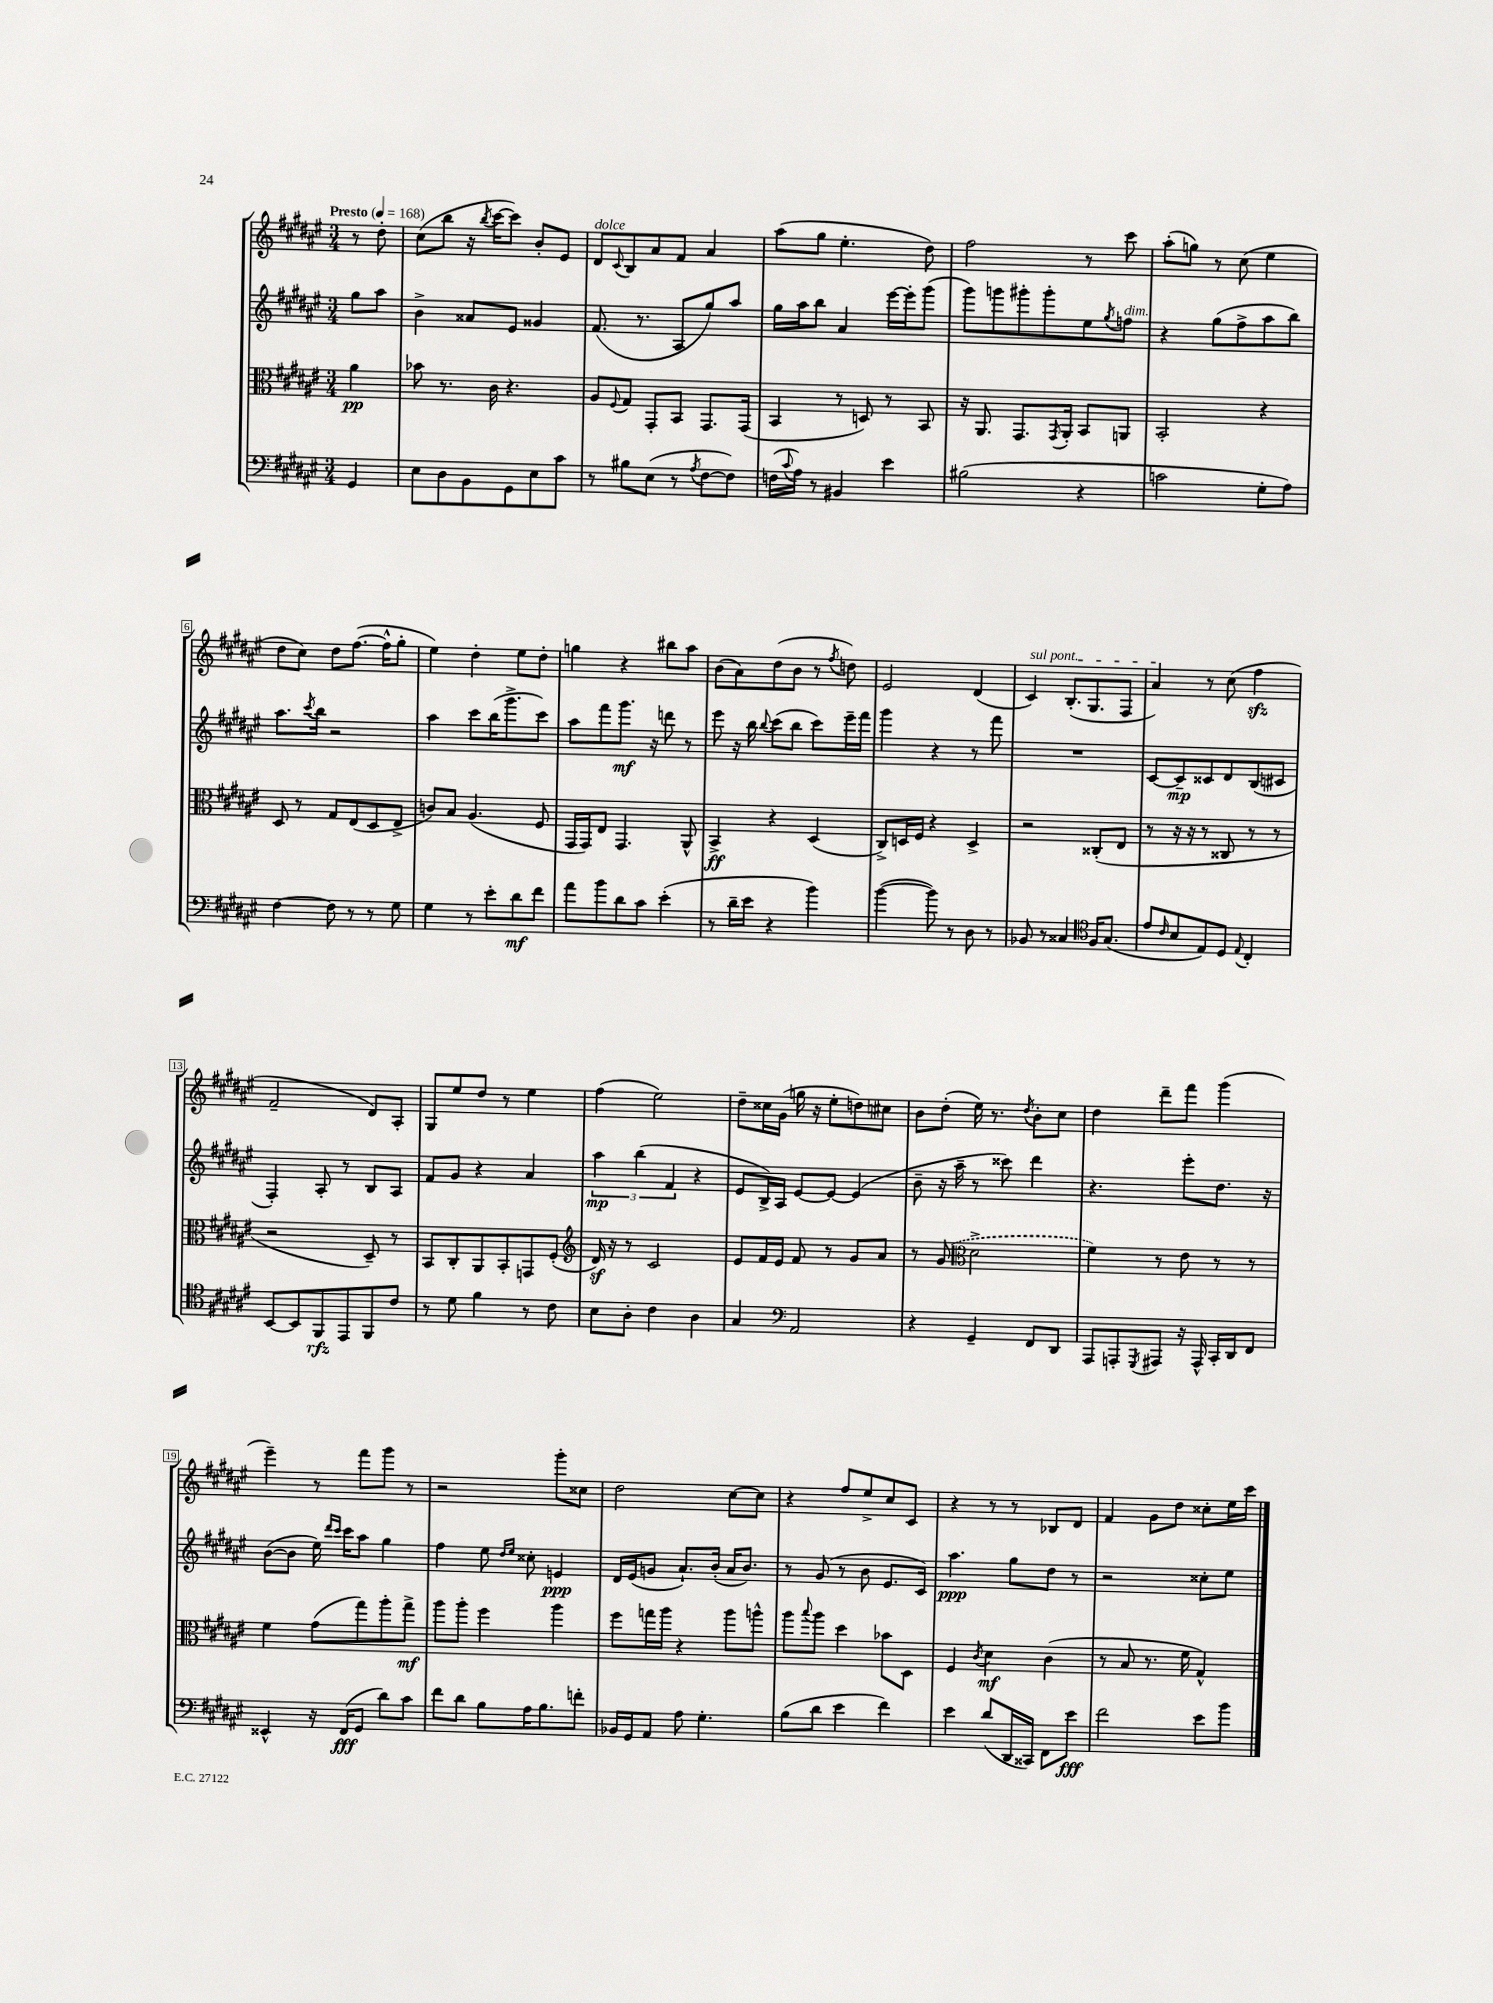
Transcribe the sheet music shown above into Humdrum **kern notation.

**kern	**dynam	**kern	**dynam	**kern	**dynam	**kern
*part4	*part4	*part3	*part3	*part2	*part2	*part1
*staff4	*staff4	*staff3	*staff3	*staff2	*staff2	*staff1
*clefF4	*	*clefC3	*	*clefG2	*	*clefG2
*k[f#c#g#d#a#e#]	*	*k[f#c#g#d#a#e#]	*	*k[f#c#g#d#a#e#]	*	*k[f#c#g#d#a#e#]
*M3/4	*	*M3/4	*	*M3/4	*	*M3/4
*MM168	*	*MM168	*	*MM168	*	*MM168
=	=	=	=	=	=	=
!	!	!	!	!	!	!LO:TX:a:B:t=Presto
4GG#/	.	4a#\	pp	8gg#\L	.	8r
.	.	.	.	8aa#\J	.	8dd#'\
=1	=1	=1	=1	=1	=1	=1
8E#\L	.	8b-X\	.	4b^\	.	(8cc#\L
8D#\	.	8.r	.	.	.	8bb\J
8BB\	.	.	.	8a##X/L	.	16r
.	.	.	.	.	.	8qbb/
.	.	16c#\	.	.	.	[16ccc#\KL
8GG#\	.	4.r	.	8e#/J	.	8ccc#\J])
8E#\	.	.	.	4g##X/	.	8b'/L
8c#\J	.	.	.	.	.	8e#/J
=2	=2	=2	=2	=2	=2	=2
!	!	!	!	!	!	!LO:TX:a:i:t=dolce
8r	.	8A#/L	.	(8.f#/	.	8d#/L
.	.	8qqF#/	.	.	.	8qqc#/
8B#X\L	.	8G#/J	.	.	.	8B/
.	.	.	.	8.r	.	.
(8E#\J	.	8GG#'/L	.	.	.	8a#/
8r	.	8BB/J	.	8A#/L	.	8f#/J
8qA#/	.	.	.	.	.	.
[8F#\L	.	8.GG#/L	.	8gg#/)	.	4a#/
8F#\J])	.	.	.	8aa#/J	.	.
.	.	(16GG#/Jk	.	.	.	.
=3	=3	=3	=3	=3	=3	=3
(16Fn\LL	.	4BB/	.	16gg#\LL	.	(8aa#\L
8qqc#/	.	.	.	.	.	.
16A#\JJ)	.	.	.	16aa#\J	.	.
8r	.	.	.	8bb\J	.	8gg#\J
4BB#X/	.	8r	.	4a#/	.	4.ee#'\
.	.	8Dn/)	.	.	.	.
4e#\	.	8r	.	[16eee#\LL	.	.
.	.	.	.	16eee#'\J]	.	.
.	.	8BB/	.	(8ggg#\J	.	8dd#\)
=4	=4	=4	=4	=4	=4	=4
(2B#X\	.	16r	.	8ggg#\L)	.	2ff#\
.	.	8.AA#/	.	.	.	.
.	.	.	.	8gggn\	.	.
.	.	8.GG#/L	.	8ggg#X'\	.	.
.	.	.	.	8ggg#'\	.	.
.	.	8qGG#/	.	.	.	.
.	.	16AA#'/Jk	.	.	.	.
4r	.	8BB/L	.	8ee#\	.	8r
.	.	.	.	8qgg#/	.	.
!	!	!	!	!LO:TX:a:i:t=dim.	!	!
.	.	8AAn/J	.	8ffn\J	.	8ccc#\
=5	=5	=5	=5	=5	=5	=5
2cn\	.	2BB'/	.	4r	.	(8aa#'\L
.	.	.	.	.	.	8ggn\J)
.	.	.	.	(8gg#\L	.	8r
.	.	.	.	8ff#^\	.	(8cc#\
8G#'\L	.	4r	.	8aa#\	.	4ee#\
8A#\J)	.	.	.	8bb\J)	.	.
!!LO:LB:g=z
=6	=6	=6	=6	=6	=6	=6
[4F#\	.	8D#/	.	8.aa#\L	.	8dd#\L
.	.	8r	.	.	.	8cc#\J)
.	.	.	.	8qccc#/	.	.
.	.	.	.	16bb\Jk	.	.
8F#\]	.	8G#/L	.	2r	.	8dd#\L
8r	.	(8E#/	.	.	.	([8.ff#\J
8r	.	8D#/	.	.	.	.
.	.	.	.	.	.	16ff#^^\KL]
8G#\	.	8E#^/J	.	.	.	8gg#'\J
=7	=7	=7	=7	=7	=7	=7
4G#\	.	8cn/L)	.	4aa#\	.	4ee#\)
.	.	8B/J	.	.	.	.
8r	.	(4.A#/	.	8ccc#\L	.	4dd#'\
8e#'\L	.	.	.	(16bb\K	.	.
.	.	.	.	8.ggg#^\	.	.
8d#\	mf	.	.	.	.	8ee#\L
8f#\J	.	8F#/	.	8ccc#\J)	.	8dd#'\J
=8	=8	=8	=8	=8	=8	=8
8a#\L	.	16GG#/LL	.	8aa#\L	.	4ggn\
.	.	16GG#/J)	.	.	.	.
8b\	.	8E#/J	.	8fff#\	.	.
8d#\	.	4.GG#/	.	8.ggg#\J	mf	4r
8c#\J	.	.	.	.	.	.
.	.	.	.	16r	.	.
(4e#'\	.	.	.	8dddn\	.	8bb#X\L
.	.	8AA#^^/	.	8r	.	8aa#\J
=9	=9	=9	=9	=9	=9	=9
8r	.	4BB^/	ff	8eee#\	.	(8b\L
16d#~\LL	.	.	.	16r	.	8a#\)
16e#\JJ	.	.	.	16bb\	.	.
.	.	.	.	8qqbb/	.	.
4r	.	4r	.	(8ccc#\L	.	(8dd#\
.	.	.	.	8bb\J	.	8b\J
4b\)	.	(4D#/	.	8ccc#\L)	.	8r
.	.	.	.	.	.	8qff#/
.	.	.	.	16eee#~\L	.	8ddn\)
.	.	.	.	16fff#\JJ	.	.
=10	=10	=10	=10	=10	=10	=10
([4b\	.	8C#^/L)	.	4ggg#\	.	2e#/
.	.	16Dn/L	.	.	.	.
.	.	16F#/JJ	.	.	.	.
8b\])	.	4r	.	4r	.	.
8r	.	.	.	.	.	.
8D#\	.	4D^/	.	8r	.	(4d#/
8r	.	.	.	8fff#\	.	.
=11	=11	=11	=11	=11	=11	=11
!	!	!	!	!	!	!LO:TX:a:i:t=sul pont.
8BB-X/	.	2r	.	2.r	.	4c#/)
8r	.	.	.	.	.	.
4C##X/	.	.	.	.	.	(8.B'/L
.	.	.	.	.	.	8.G#/
*clefC4	*	*	*	*	*	*
16F#/KL	.	(8C##X'/L	.	.	.	.
(8.G#/J	.	.	.	.	.	.
.	.	8E#/J	.	.	.	8F#/J
=12	=12	=12	=12	=12	=12	=12
8e#/L	.	8r	.	[8c#/L	.	4a#/)
16qqc#/	.	.	.	.	.	.
8B/	.	16r	.	8c#~/]	mp	.
.	.	16r	.	.	.	.
8E#/)	.	8r	.	8c##X/	.	8r
8D#/J	.	8C##X/	.	8d#/	.	(8cc#\
8qqE#/	.	.	.	.	.	.
4C#'/	.	8r	.	(8B/	.	4ff#zz\
.	.	8r	.	8c#X/J	.	.
!!LO:LB:g=z
=13	=13	=13	=13	=13	=13	=13
[8BB/L	.	2r	.	4F#'/)	.	2f#~/
8BB/]	.	.	.	.	.	.
8FF#/	rfz	.	.	8A#'/	.	.
8EE#/	.	.	.	8r	.	.
8FF#/	.	8D#~/)	.	8B/L	.	8d#/L)
8c#/J	.	8r	.	8A#/J	.	8A#'/J
=14	=14	=14	=14	=14	=14	=14
8r	.	8BB/L	.	8f#/L	.	8G#/L
8d#\	.	8C#'/	.	8g#/J	.	8ee#/
4f#\	.	8AA#/	.	4r	.	8dd#/J
.	.	8BB'/	.	.	.	8r
8r	.	8GGn/	.	4a#/	.	4ee#\
8c#\	.	(8F#'/J	.	.	.	.
=15	=15	=15	=15	=15	=15	=15
*	*	*clefG2	*	*	*	*
8B\L	.	16d#z/)	.	6aa#\	mp	(4ff#\
.	.	16r	.	.	.	.
8A#'\J	.	8r	.	.	.	.
.	.	.	.	(6bb\	.	.
4c#\	.	2c#/	.	.	.	2ee#\)
.	.	.	.	6f#/	.	.
4A#\	.	.	.	4r	.	.
=16	=16	=16	=16	=16	=16	=16
4G#/	.	8e#/L	.	8e#/L	.	8dd#~\L
.	.	16f#/L	.	16B^/L)	.	16cc##X\L
.	.	16e#/JJ	.	16A#/JJ	.	(16g#\JJ
*clefF4	*	*	*	*	*	*
2AA#/	.	8f#/	.	[8e#/L	.	16ggn\
.	.	.	.	.	.	16r
.	.	8r	.	8e#/J_	.	8ee#'\L
.	.	8g#/L	.	(4e#/]	.	8ddn\)
.	.	8a#/J	.	.	.	8cc#X\J
=17	=17	=17	=17	=17	=17	=17
4r	.	8r	.	8b~\	.	8b\L
.	.	(8g#/	.	16r	.	(8dd#'\J
.	.	.	.	16aa#~\	.	.
*	*	*clefC3	*	*	*	*
4GG#~/	.	2d#^\	.	8r	.	16ee#\)
.	.	.	.	.	.	8.r
.	.	.	.	8ccc##X\)	.	.
.	.	.	.	.	.	8qdd#/
8FF#/L	.	.	.	4ddd#\	.	8b'\L
8DD#/J	.	.	.	.	.	8cc#\J
=18	=18	=18	=18	=18	=18	=18
8AAA#/L	.	4f#\)	.	4.r	.	4dd#\
8AAAn'/	.	.	.	.	.	.
8qGGG#/	.	.	.	.	.	.
8AAA#X/J	.	8r	.	.	.	8ddd#~\L
16r	.	8e#\	.	8eee#'\L	.	8fff#\J
16AAA#^^/	.	.	.	.	.	.
16CC#'/LL	.	8r	.	8.dd#\J	.	(4ggg#\
16DD#/J	.	.	.	.	.	.
8FF#/J	.	8r	.	.	.	.
.	.	.	.	16r	.	.
!!LO:LB:g=z
=19	=19	=19	=19	=19	=19	=19
4EE##X^^/	.	4f#\	.	([8b\L	.	4eee#~\)
.	.	.	.	8b\J]	.	.
16r	.	(8g#\L	.	16ee#\)	.	8r
.	.	.	.	16qqddd#/LL	.	.
.	.	.	.	16qqccc#/JJ	.	.
(16FF#/KL	fff	.	.	16ccc#\KL	.	.
8GG#/J	.	8gg#\)	.	8aa#\J	.	8fff#\L
8d#\L)	.	8aa#'\	.	4gg#\	.	8ggg#\J
8c#\J	.	8gg#^\J	mf	.	.	8r
=20	=20	=20	=20	=20	=20	=20
8f#\L	.	8aa#\L	.	4ff#\	.	2r
8d#\J	.	8aa#'\J	.	.	.	.
8B\L	.	4ff#\	.	8ee#\	.	.
.	.	.	.	16qqdd#/LL	.	.
.	.	.	.	16qqee#/JJ	.	.
16A#\K	.	.	.	8cc##X'\	.	.
8.B\	.	.	.	.	.	.
.	.	4aa#\	.	4en/	ppp	8ggg#'\L
8fn'\J	.	.	.	.	.	8cc##X\J
=21	=21	=21	=21	=21	=21	=21
16BB-X/LL	.	8ff#\L	.	16d#/LL	.	2dd#\
16GG#/J	.	.	.	(16e#/J	.	.
8AA#/J	.	16ggn\L	.	8gn/J	.	.
.	.	16aa#\JJ	.	.	.	.
8A#\	.	4r	.	8.a#`/L)	.	.
4.G#'\	.	.	.	.	.	.
.	.	.	.	(16b'/Jk	.	.
.	.	8aa#\L	.	16a#/KL	.	[8cc#\L
.	.	.	.	8.b/J)	.	.
.	.	8aan^^\J	.	.	.	8cc#\J]
=22	=22	=22	=22	=22	=22	=22
(8B\L	.	8aa#\L	.	8r	.	4r
.	.	8qqbb/	.	.	.	.
8d#\J	.	8aa#\J	.	(8g#/	.	.
4e#\	.	4dd#\	.	8r	.	8ff#/L
.	.	.	.	8b\	.	8ee#^/
4f#\)	.	8b-X\L	.	8.e#/L	.	8cc#/
.	.	8D#\J	.	.	.	8c#/J
.	.	.	.	16c#/Jk)	.	.
=23	=23	=23	=23	=23	=23	=23
4e#\	.	4F#/	.	4.aa#\	ppp	4r
.	.	8qc#/	.	.	.	.
(8d#/L	.	4d#\	mf	.	.	8r
16DD#/L	.	.	.	8gg#\L	.	8r
16CC##X/JJ)	.	.	.	.	.	.
8FF#\L	.	(4c#\	.	8dd#\J	.	8B-X/L
8e#\J	fff	.	.	8r	.	8d#/J
=24	=24	=24	=24	=24	=24	=24
2f#\	.	8r	.	2r	.	4f#/
.	.	8B/	.	.	.	.
.	.	8.r	.	.	.	8g#\L
.	.	.	.	.	.	8dd#\J
.	.	16f#\	.	.	.	.
8e#\L	.	4G#^^/)	.	8cc##X'\L	.	8cc##X'\L
8b\J	.	.	.	8ee#\J	.	16ee#\L
.	.	.	.	.	.	16ccc#\JJ
==	==	==	==	==	==	==
*-	*-	*-	*-	*-	*-	*-
